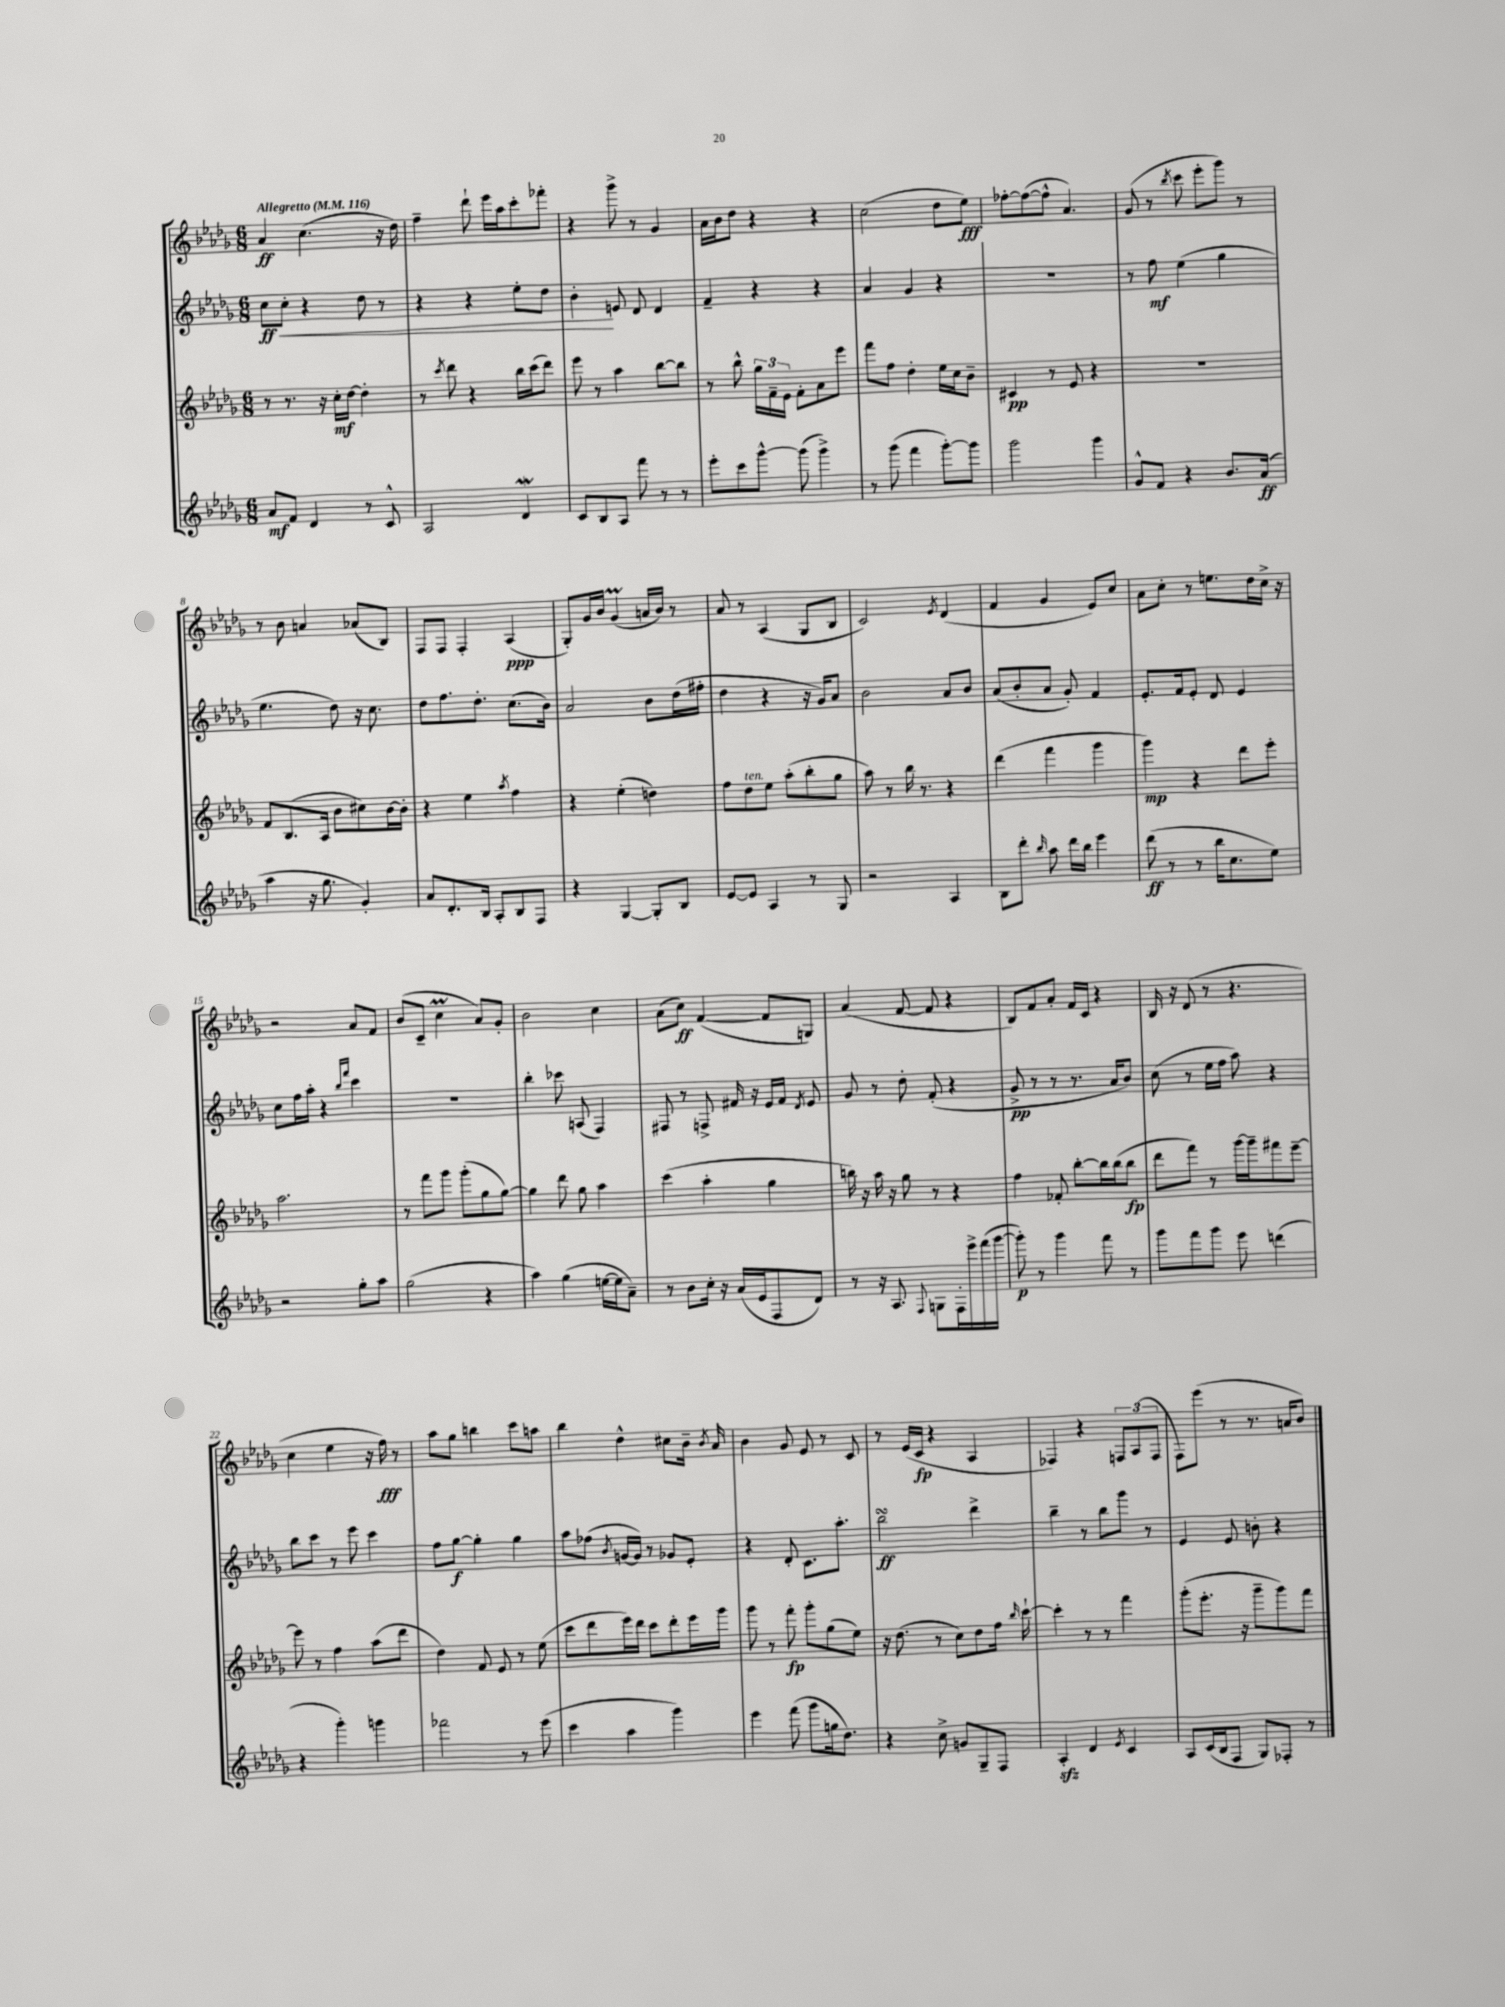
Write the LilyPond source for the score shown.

<<
\new StaffGroup <<
\new Staff = "s0" {
    \clef treble \key des \major \numericTimeSignature \time 6/8 \tempo "Allegretto" 4 = 116
    \autoBeamOff aes'4\ff c''4.( r16 des''16) |
    f''4-- des'''8-! ees'''16[ aes''16 c'''8-. fes'''8]-. |
    r4 ges'''8-> r8 ges'4 |
    aes'16[ bes'16 des''8] r4 r4 |
    c''2( des''8[ ees''8]\fff) |
    fes''8[~-. fes''8~( fes''8]-^ aes'4.) |
    ges'8( r8 \acciaccatura { bes''8 } c'''8 ees'''8[-. ges'''8]) r8 |
    r8 bes'8 a'4 aes'8[( bes8]) |
    f8[ f8] f4-. aes4\ppp( |
    ges8[-.) ges'16 bes'16] ges'4\prall( a'16[ bes'16]) r8 |
    aes'8 r8 aes4( ges8[ bes8] |
    c'2) \acciaccatura { ees'8 } des'4( |
    f'4 ges'4 ees'8[) c''8] |
    aes'8[ c''8]-. r8 e''8.[ des''16 c''16]-> r16 |
    r2 aes'8[ f'8] |
    bes'8[( c'8]-- c''4\prall aes'8[) ges'8]-. |
    bes'2 c''4 |
    aes'8[( c''8]\ff) f'4~( f'8[ g8]) |
    aes'4( f'8~ f'8 r4 |
    bes8[) f'8 aes'8]-. f'16[ c'16] r4 |
    bes16 r16 des'8( r8 r4. |
    c''4 ees''4 r16 f''16\fff) r8 |
    aes''8[ ges''8] b''4 c'''8[ a''8] |
    bes''4 des''4-^ cis''8[ bes'16]-- \acciaccatura { bes'8 } aes'16 |
    bes'4 ges'8 ees'8 r8 c'8 |
    r8 ees'16[( c'16]\fp r4 aes4 |
    fes4) r4 \tuplet 3/2 { f8[ aes8( f8] } |
    f8[) ees'''8]( r8 r8. a'16[ bes'8]) \bar "|." |
}
\new Staff = "s1" {
    \clef treble \key des \major \numericTimeSignature \time 6/8
    \autoBeamOff c''8[\ff\< c''8]-. r4 des''8 r8 |
    r4 r4 ees''8[-. des''8] |
    bes'4-.\! e'8 des'8 des'4 |
    f'4-- r4 r4 |
    aes'4 ges'4 r4 |
    R2. |
    r8 f''8\mf ees''4( ges''4 |
    ees''4. des''8) r16 c''8. |
    des''8[ f''8. des''8.]-. c''8.[( bes'16]) |
    aes'2 bes'8[ des''16( fis''16]-. |
    des''4 r4 r16 ges'16[) aes'8] |
    bes'2 aes'8[ bes'8] |
    aes'8[( bes'8-. aes'8] ges'8-.) f'4 |
    ees'8.[-. f'16 ees'8]-. des'8 ees'4 |
    c''8[ f''16 aes''16]-. r4 \grace { bes''16[ f'''16] } c'''4 |
    R2. |
    bes''4-. ces'''8 a8( f4) |
    fis8 r8 f8-> fis'16 r16 ees'16[ fis'16] \acciaccatura { des'8 } ees'8 |
    ges'8 r8 des''8-. f'8-.( r4 |
    ges'8->\pp r8 r8 r8. aes'16[ bes'8]) |
    c''8( r8 ees''16[ f''16] aes''8) r4 |
    bes''8[ c'''8] r8 ees'''8 c'''4 |
    f''8[ ges''8]~\f ges''4-. ges''4 |
    aes''8[ fes''8]( \acciaccatura { bes'8 } g'16[~ g'16]) r8 ges'8[ ees'8]-. |
    r4 des'8-. c'8.[ aes''8.]-. |
    bes''2\turn\ff des'''4-> |
    bes''4-- r8 bes''8[ ges'''8] r8 |
    ees'4 ees'8 b'8-. r4 \bar "|." |
}
\new Staff = "s2" {
    \clef treble \key des \major \numericTimeSignature \time 6/8
    \autoBeamOff r8 r8. r16 c''16[-.\mf des''16]~ des''4-. |
    r8 \acciaccatura { c'''8 } des'''8 r4 bes''16[ c'''16( des'''8]) |
    ees'''8 r8 aes''4 bes''8[~ bes''8] |
    r8 bes''8-^ \tuplet 3/2 { ges''16[ f'16-- ees'16] } f'8[-. aes'8 ees'''8] |
    f'''8[ f''8] des''4-. ees''16[ c''16 bes'8]-- |
    cis'4\pp r8 ees'8 r4 |
    R2. |
    f'8[ bes8.( aes16] bes'8[ cis''8) bes'16~ bes'16]-. |
    r4 ees''4 \acciaccatura { aes''8 } f''4 |
    r4 ees''4-.( d''4) |
    f''8[ des''8^\markup { \italic "ten." } ees''8] aes''8[-.( bes''8-. ges''8] |
    aes''8) r8 bes''16 r8. r4 |
    des'''4( f'''4 ges'''4 |
    ges'''4\mp) r4 des'''8[ ees'''8]-. |
    aes''2. |
    r8 f'''8[ ges'''8] ges'''8[-.( ges''8 ges''8]~) |
    ges''4 des'''8 ges''8 aes''4 |
    c'''4( aes''4-. ges''4 |
    b''16) r16 aes''16 r16 ges''8 r8 r4 |
    f''4 fes'8-. bes''8[~-. bes''16 bes''16( bes''8]\fp |
    des'''8[ f'''8]) r8 ges'''16[~ ges'''16-- fis'''8 ees'''8]~-- |
    ees'''8 r8 f''4 aes''8[( des'''8] |
    des''4) f'8 ees'8 r8 ees''8( |
    c'''8[ des'''8 ees'''16) des'''16] c'''8[ des'''8-. ees'''16 ges'''16] |
    ges'''8 r8 f'''8-.\fp ges'''8[-. ges''8( ees''8]) |
    r16 des''8.( r8 c''8[) des''8 f''16] \grace { bes''16 } c'''16~-! |
    c'''4-. r8 r8 f'''4 |
    ges'''8[-.( ees'''8.]-. r16 ges'''8[-- ges'''8) f'''8] \bar "|." |
}
\new Staff = "s3" {
    \clef treble \key des \major \numericTimeSignature \time 6/8
    \autoBeamOff aes'8[\mf f'8] des'4 r8 c'8-^ |
    aes2 des'4\mordent |
    c'8[ bes8 aes8] f'''8 r8 r8 |
    ees'''8[-. c'''8 ges'''8]~-^ ges'''8( ges'''4->) |
    r8 ges'''8( f'''4 ges'''8[~-.) ges'''8] |
    ges'''2 ges'''4 |
    ges'8[-^ f'8] r4 bes'8.[ aes'16]\ff( |
    aes''4 r16 ges''8. ges'4-.) |
    aes'8[ des'8.-. bes16] aes8[-. bes8 f8] |
    r4 ges4~ ges8[-. bes8] |
    ees'8[~ ees'8] aes4 r8 ges8 |
    r2 aes4 |
    bes8[ des'''8]-. \grace { bes''16 } aes''8 des'''16[ bes''16] ees'''4 |
    des'''8\ff( r8 r8 bes''16[ c''8. ees''8]) |
    r2 ges''8[-. aes''8] |
    ges''2( r4 |
    aes''4) ges''4( e''16[~ e''16 aes'8]--) |
    r8 bes'8[ c''16]-. r16 aes'16[( ees'16 f8 des'8]) |
    r8 r16 aes8. \appoggiatura { f8 } g8[ f16-. ees'''16-> f'''16( ges'''16]~ |
    ges'''8-.\p) r8 ges'''4 f'''8 r8 |
    ges'''8[ f'''8 ges'''8] ees'''8 d'''4( |
    r4 ges'''4-.) g'''4 |
    fes'''2 r8 ees'''8( |
    c'''4 aes''4 ges'''4) |
    ees'''4 f'''8( ges'''8[ g''16 des''8.]) |
    r4 c''8-> g'8[ ges8-- f8] |
    aes4-.\sfz des'4 \acciaccatura { ees'8 } c'4 |
    aes8[ c'16( bes16 f8] ges8[) fes8]-. r8 \bar "|." |
}
>>
>>
